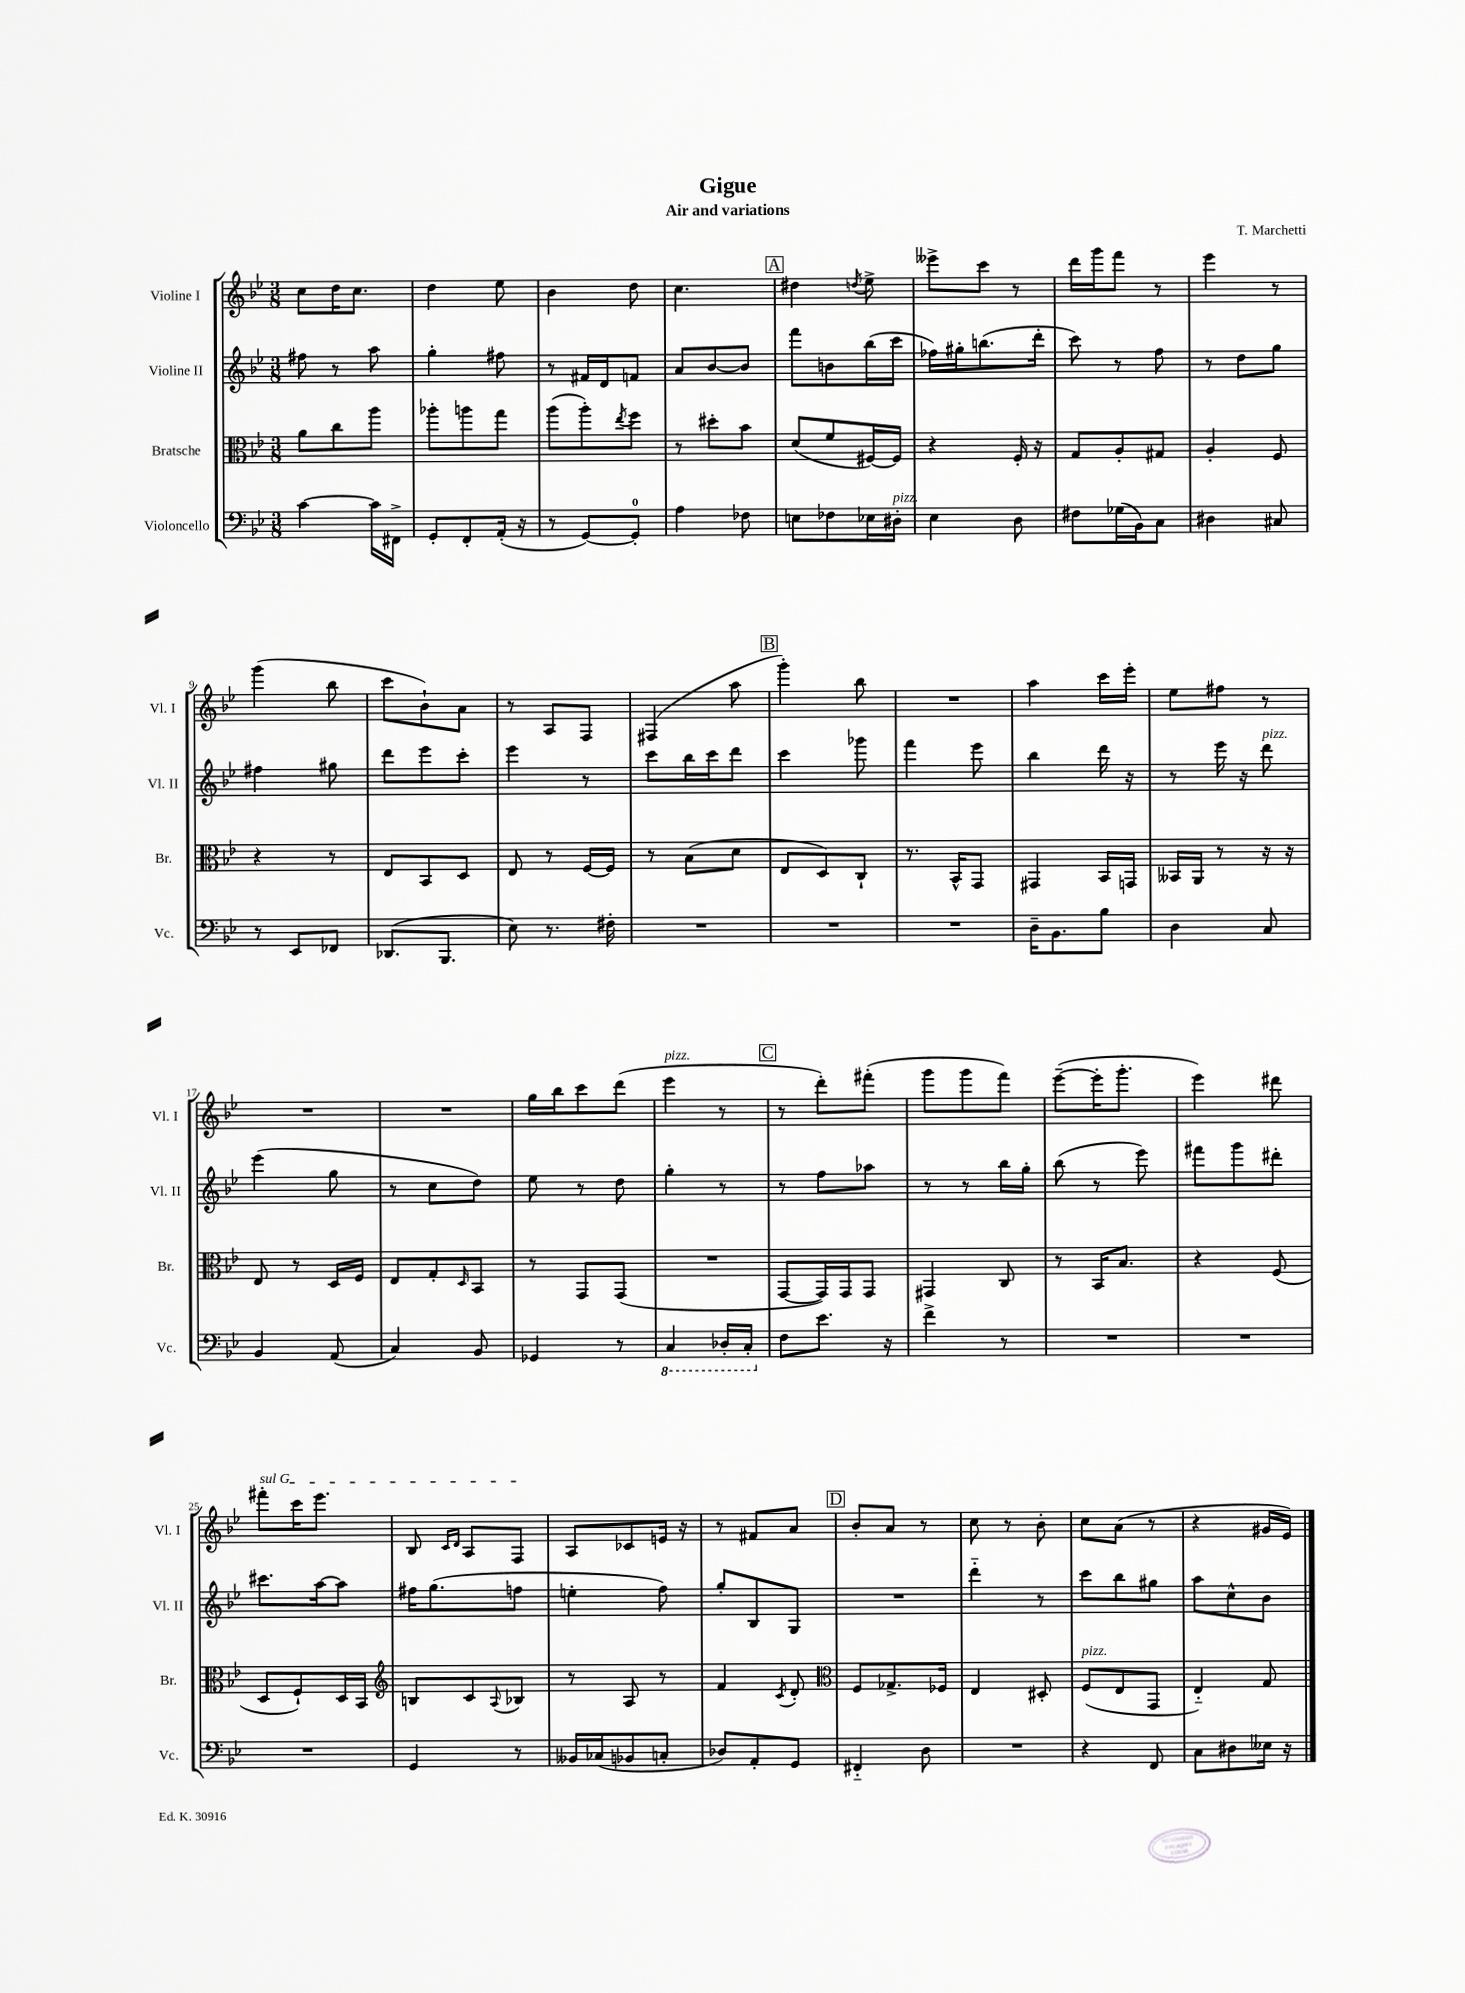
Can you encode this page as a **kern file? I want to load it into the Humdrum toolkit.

**kern	**kern	**kern	**kern
*part4	*part3	*part2	*part1
*staff4	*staff3	*staff2	*staff1
*I"Violoncello	*I"Bratsche	*I"Violine II	*I"Violine I
*I'Vc.	*I'Br.	*I'Vl. II	*I'Vl. I
*clefF4	*clefC3	*clefG2	*clefG2
*k[b-e-]	*k[b-e-]	*k[b-e-]	*k[b-e-]
*M3/8	*M3/8	*M3/8	*M3/8
=1	=1	=1	=1
[4c\	8a\L	8ff#X\	8cc\L
.	8cc\	8r	16dd\K
.	.	.	8.cc\J
16c\LL]	8aa\J	8aa\	.
16FF#X^\JJ	.	.	.
=2	=2	=2	=2
8GG'/L	8aa-X'\L	4gg'\	4dd\
8FF'/	8aan\	.	.
(16AA'/Jk	8gg\J	8ff#X\	8ee-\
16r	.	.	.
=3	=3	=3	=3
8r	(8aa\L	8r	4b-\
[8GG/L)	8aa'\)	16f#X/LL	.
.	.	16d/J	.
.	8qee-/	.	.
8GG'/J]	8ff\J	8fn/J	8dd\
=4	=4	=4	=4
4A\	8r	8a/L	4.cc\
.	8dd#X'\L	[8b-/	.
8F-X\	8b-\J	8b-/J]	.
!!LO:REH:place=s1:t=A
=5	=5	=5	=5
8En\L	(8d/L	8fff\L	4dd#X\
8F-X\	8f/	8bn\	.
.	.	.	8qddn/
16E-X\L	[16F#X/L)	(16bb-\L	8ee-^\
!LO:TX:a:i:t=pizz.	!	!	!
16D#X'\JJ	16F#/JJ]	16ccc\JJ	.
=6	=6	=6	=6
4E-\	4r	16ff-X\LL)	8eee--X^\L
.	.	16gg#X'\J	.
.	.	(8.bbn\	8ccc\J
8D\	16F'/	.	8r
.	16r	16ddd'\Jk	.
=7	=7	=7	=7
8F#X\L	8G/L	8ccc\)	16ddd\LL
.	.	.	16ggg\J
(16G-X\L	8A'/	8r	8fff\J
16BB-\J)	.	.	.
8C\J	8G#X/J	8ff\	8r
=8	=8	=8	=8
4D#X\	4A'/	8r	4eee-\
.	.	8dd\L	.
8C#X/	8F/	8gg\J	8r
!!LO:LB:g=z
=9	=9	=9	=9
8r	4r	4ff#X\	(4ggg\
8EE-/L	.	.	.
8FF-X/J	8r	8gg#X\	8bb-\
=10	=10	=10	=10
(8.DD-X/L	8E-/L	8ddd\L	8ccc\L
.	8BB-/	8eee-\	8b-`\)
8.BBB-/J	.	.	.
.	8D/J	8ccc'\J	8a\J
=11	=11	=11	=11
8E-\)	8E-/	4eee-\	8r
8.r	8r	.	8A/L
.	[16F/LL	8r	8F/J
16F#X'\	16F/JJ]	.	.
=12	=12	=12	=12
4.r	8r	8ccc\L	(4F#X/
.	(8B-\L	16bb-\L	.
.	.	16ccc\J	.
.	8d\J	8ddd\J	8aa\
!!LO:REH:place=s1:t=B
=13	=13	=13	=13
4.r	8E-/L	4ccc\	4ggg'\)
.	8D/)	.	.
.	8C`/J	8ggg-X\	8bb-\
=14	=14	=14	=14
4.r	8.r	4fff\	4.r
.	16BB-^^/KL	.	.
.	8GG/J	8eee-\	.
=15	=15	=15	=15
16D~\KL	4GG#X/	4bb-\	4aa\
8.BB-\	.	.	.
8B-\J	16BB-/LL	16ddd\	16ccc\LL
.	16GGn/JJ	16r	16eee-'\JJ
=16	=16	=16	=16
4D\	16BB--X/LL	8r	8ee-\L
.	16AA/JJ	.	.
.	8r	16eee-\	8ff#X\J
.	.	16r	.
!	!	!LO:TX:a:i:t=pizz.	!
8C/	16r	8ddd\	8r
.	16r	.	.
!!LO:LB:g=z
=17	=17	=17	=17
4BB-/	8E-/	(4eee-\	4.r
.	8r	.	.
(8AA/	16D/LL	8gg\	.
.	16F/JJ	.	.
=18	=18	=18	=18
4C/)	8E-/L	8r	4.r
.	8G'/	8cc\L	.
.	16qqD/	.	.
8BB-/	8BB-/J	8dd\J)	.
=19	=19	=19	=19
4GG-X/	8r	8ee-\	16gg\LL
.	.	.	16bb-\J
.	8GG/L	8r	8ccc\
8r	(8GG/J	8dd\	(8ddd\J
=20	=20	=20	=20
*8ba	*	*	*
!	!	!	!LO:TX:a:i:t=pizz.
4CC/	4.r	4gg'\	4eee-\
16DD-X'/LL	.	8r	8r
16CC'/JJ	.	.	.
!!LO:REH:place=s1:t=C
=21	=21	=21	=21
*X8ba	*	*	*
8F\L	[8GG/L	8r	8r
8.e-\J	16GG/L])	8ff\L	8ddd'\L)
.	16GG/J	.	.
.	8GG/J	8aa-X\J	(8fff#X'\J
16r	.	.	.
=22	=22	=22	=22
4f^\	4GG#X/	8r	8ggg\L
.	.	8r	8ggg\
8r	8C/	16bb-\LL	8fff\J)
.	.	16gg'\JJ	.
=23	=23	=23	=23
4.r	8r	(8bb-\	([8eee-~\L
.	16BB-/KL	8r	16eee-'\K]
.	8.B-/J	.	8.ggg'\J
.	.	8eee-\)	.
=24	=24	=24	=24
4.r	4r	8fff#X\L	4eee-\)
.	.	8ggg\	.
.	(8F/	8ddd#X'\J	8ddd#X\
!!LO:LB:g=z
=25	=25	=25	=25
!	!	!	!LO:TX:a:i:t=sul G
4.r	8D/L	8.ccc#X\L	8fff#X'\L
.	8F`/)	.	16ccc\K
.	.	[16aa\k	8.eee-\J
.	16D/L	8aa\J]	.
.	16BB-/JJ	.	.
=26	=26	=26	=26
*	*clefG2	*	*
4GG/	8Bn/L	16ff#X\KL	8B-/
.	.	(8.gg\	.
.	.	.	16qqc/LL
.	.	.	16qqd/JJ
.	8c/	.	8A/L
.	8qqA/	.	.
8r	8B-X/J	8ffn\J	8F/J
=27	=27	=27	=27
16BB--X/LL	8r	4een'\	8A/L
(16C-X/J	.	.	.
8BB-X/	8A/	.	8c-X/
8Cn'/J	8r	8ff\)	16en/Jk
.	.	.	16r
=28	=28	=28	=28
8D-X/L)	4f/	8gg'/L	8r
8AA'/	.	8B-/	8f#X/L
.	8qc/	.	.
8GG/J	8d'/	8G/J	8a/J
!!LO:REH:place=s1:t=D
=29	=29	=29	=29
*	*clefC3	*	*
4FF#X/	8F/L	4.r	8b-'/L
.	8.G-X^/	.	8a/J
8D\	.	.	8r
.	16F-X/Jk	.	.
=30	=30	=30	=30
4.r	4E-/	4ddd\	8cc\
.	.	.	8r
.	8D#X'/	8r	8b-'\
=31	=31	=31	=31
!	!LO:TX:a:i:t=pizz.	!	!
4r	(8F/L	8ccc\L	8cc\L
.	8E-/	8bb-\	(8a\J
8FF/	8GG/J	8gg#X\J	8r
=32	=32	=32	=32
8C\L	4E-/)	8aa\L	4r
8D#X\	.	8cc^^\	.
16E--X\Jk	8G/	8b-\J	16g#X/LL
16r	.	.	16e-/JJ)
==	==	==	==
*-	*-	*-	*-
